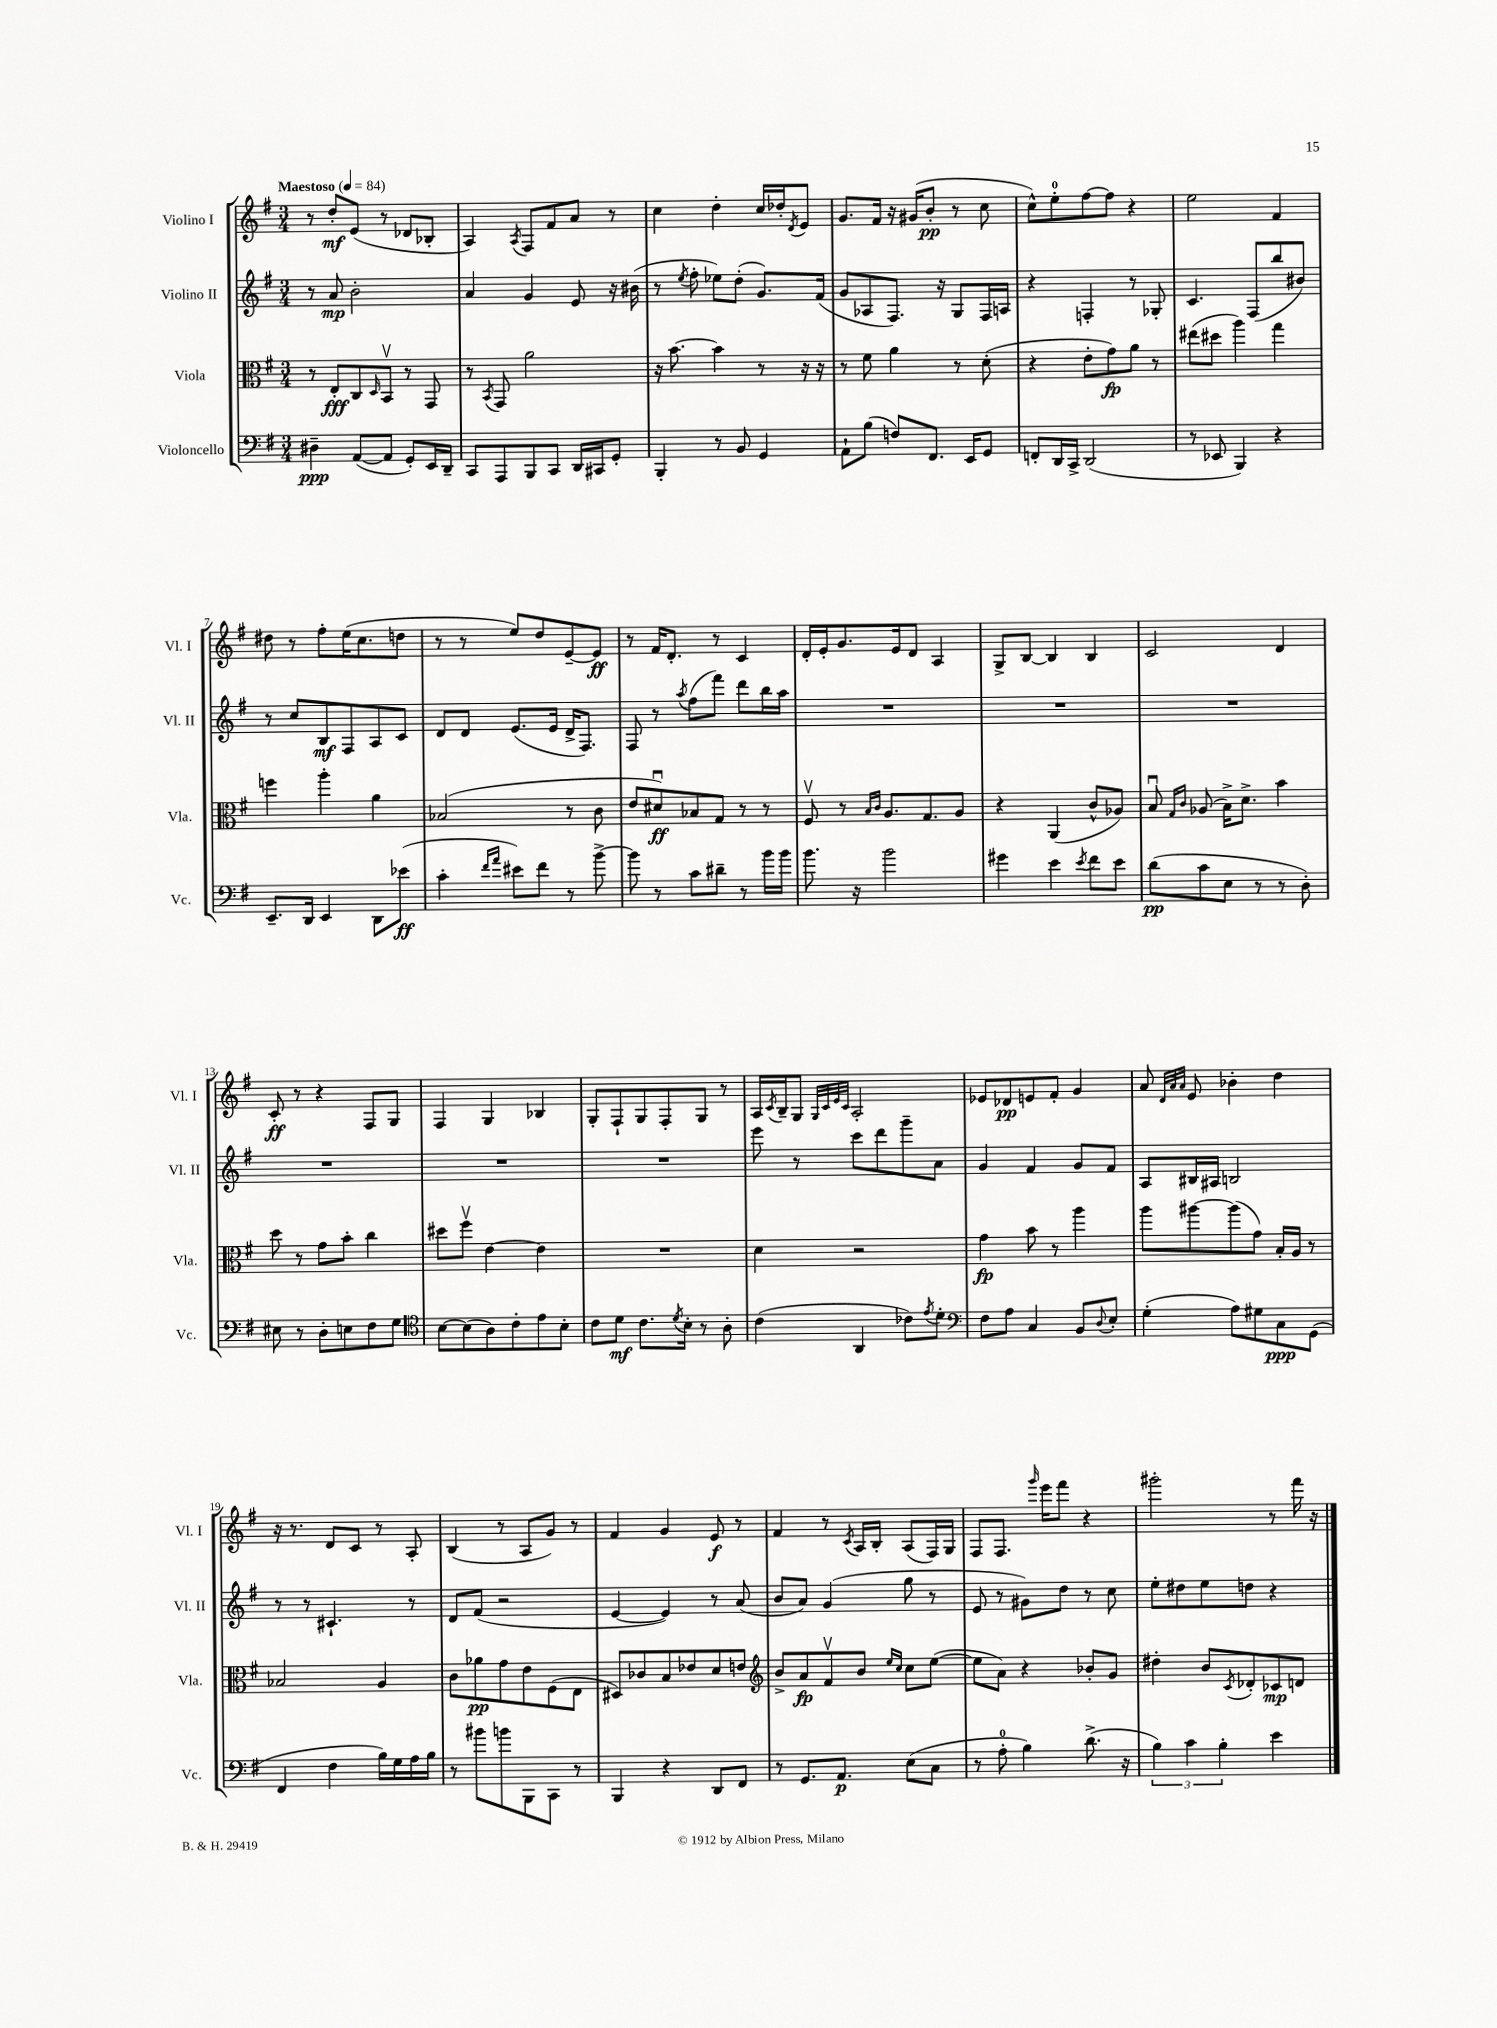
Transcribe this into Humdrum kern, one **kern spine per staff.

**kern	**kern	**kern	**kern
*staff4	*staff3	*staff2	*staff1
*clefF4	*clefC3	*clefG2	*clefG2
*k[f#]	*k[f#]	*k[f#]	*k[f#]
*M3/4	*M3/4	*M3/4	*M3/4
*MM84	*MM84	*MM84	*MM84
4D#~\	8r	8r	8r
.	8E'/L	8a/	8dd'/L
([8AA/L	8C/	2b'\	(8e/J
.	16qqD/	.	.
8AA/]J	8BBv/J	.	8r
8GG'/L)	8r	.	8d-/L
16EE/L	8GG/	.	8B-'/J
16DD~/JJ	.	.	.
=	=	=	=
8CC/L	8r	4a/	4A/)
.	8qBB/	.	.
8AAA/	8GG/	.	.
.	.	.	8qA/
8BBB/	2a\	4g/	8F#/L
8CC/J	.	.	8f#/
16DD/LL	.	8e/	8a/J
16CC#/J	.	.	.
8GG'/J	.	16r	8r
.	.	(16b#\	.
=	=	=	=
4BBB'/	16r	8r	4cc\
.	[8.b\	.	.
.	.	8qee/	.
.	.	8ff#'\	.
8r	4b\]	8ee-\L)	4dd'\
8BB/	.	(8dd'\J	.
4GG/	8r	8.g/L)	16cc/LL
.	.	.	16dd-'/J
.	.	.	8qd/
.	16r	.	8e/J
.	16r	(16f#/Jk	.
=	=	=	=
8AA`\L	8r	8g/L	8.g/L
(8B\J	8f#\	8A-/	.
.	.	.	16f#/Jk
8F/L)	4a\	8.F#/J)	16r
.	.	.	(16g#/LK
8.FF#/J	.	.	8b'/J
.	.	16r	.
.	8r	8G/L	8r
16EE/LK	.	.	.
8GG/J	(8d'\	16F#/L	8cc\
.	.	16A/JJ	.
=	=	=	=
8FF'/L	4r	4r	8cc^^\L)
16DD/L	.	.	8ee'\
16CC^/JJ	.	.	.
(2DD/	8e'\L	4F'/	[8ff#\
.	8g\)	.	8ff#\]J
.	8a\J	8r	4r
.	8r	8G-'/	.
=	=	=	=
8r	(8ee#\L	4.c/	2ee\
8EE-/	8dd#\J	.	.
4BBB/)	4aa\)	.	.
.	.	(8F#/L	.
4r	4gg\	8bb/	4f#/
.	.	8b#/J)	.
=	=	=	=
8.EE~/L	4ff\	8r	8dd#\
.	.	8cc/L	8r
16DD/Jk	.	.	.
4EE/	4aa'\	8B/	8ff#'\L
.	.	8F#/	(16ee\K
.	.	.	8.cc\
8DD\L	4a\	8A/	.
(8e-\J	.	8c/J	8dd\J
=	=	=	=
4c'\	(2B-/	8d/L	8r
.	.	8d/J	8r
16qqf#/LL	.	.	.
16qqa/JJ	.	.	.
8e#\L)	.	(8.e/L	8ee/L)
8f#\J	.	.	8dd/
.	.	16e/Jk	.
8r	8r	16d^/LK	[8e~/
.	.	8.F#/J)	.
[8b^\	8c\	.	8e/]J
=	=	=	=
8b\]	8e/L	8F#/	8r
8r	8d#u/)	8r	16f#/LK
.	.	.	8.d'/J
.	.	8qaa/	.
8c\L	8B-/	(8ff#\L	.
8d#~\J	8G/J	8fff#\J)	8r
8r	8r	8ddd\L	4c/
16b\LL	8r	16bb\L	.
16b\JJ	.	16aa\JJ	.
=	=	=	=
8.b\	8F#v/	2.r	16d'/LL
.	.	.	16e'/J
.	8r	.	8.g/
16r	.	.	.
.	16qqB/LL	.	.
.	16qqc/JJ	.	.
2b\	8.A/L	.	.
.	.	.	16e/k
.	.	.	8d/J
.	8.G/	.	.
.	.	.	4A/
.	8A/J	.	.
=	=	=	=
4g#\	4r	2.r	8G^/L
.	.	.	[8B/J
4e\	(4AA/	.	4B/]
8qe/	.	.	.
8f#\L	8c^^/L	.	4B/
8e\J	8A-/J)	.	.
=	=	=	=
(8d\L	8Bu/	2.r	2c/
.	16qqG/LL	.	.
.	16qqc/JJ	.	.
8c\	(8A-/	.	.
8E\J	16B^\LK)	.	.
.	8.d^\J	.	.
8r	.	.	.
8r	4b\	.	4d/
8D'\)	.	.	.
=	=	=	=
8E#\	8dd\	2.r	8c'/
8r	8r	.	8r
8D'\L	8g\L	.	4r
8E\	8b'\J	.	.
8F#\	4cc\	.	8F#/L
8G\J	.	.	8G/J
=	=	=	=
*clefC4	*	*	*
[8B\L	8dd#\L	2.r	4F#/
(8B\]	8ff#v\J	.	.
8A\)	[4e\	.	4G/
8c'\	.	.	.
8e\	4e\]	.	4B-/
8B'\J	.	.	.
=	=	=	=
8c\L	2.r	2.r	8G'/L
8d\J	.	.	8F#`/
8.c\L	.	.	8G/
.	.	.	8F#'/
8qd/	.	.	.
16B'\Jk	.	.	.
8r	.	.	8G/J
8A'\	.	.	8r
=	=	=	=
(4c\	4d\	8eee\	16A/LL
.	.	.	8qc/
.	.	.	16B~/J
.	.	8r	8G/J
.	.	.	32qqG/LLL
.	.	.	32qqc/
.	.	.	32qqe/
.	.	.	32qqc/JJJ
4AA/	2r	8ccc\L	2A'/
.	.	8ddd\	.
8c-\L)	.	8ggg~\	.
8qe/	.	.	.
8d'\J	.	8a\J	.
=	=	=	=
*clefF4	*	*	*
8F#\L	4g\	4g/	8e-/L
8A\J	.	.	8d-/
4C/	8b\	4f#/	8e/
.	8r	.	8f#'/J
8BB/L	4aa\	8g/L	4g/
8qqD/	.	.	.
8E'/J	.	8f#/J	.
=	=	=	=
(4G'\	8aa\L	8A/L	8a/
.	.	.	32qqd/LLL
.	.	.	32qqa/
.	.	.	32qqa/JJJ
.	[8aa#\	16B#/L	8e/
.	.	16A#/JJ	.
8A\L)	(8aa#\]	2B/	4b-'\
8G#\	8g\J)	.	.
8C\	16B'/LL	.	4dd\
.	16A/JJ	.	.
(8GG\J	8r	.	.
=	=	=	=
4FF#/	2B-/	8r	16r
.	.	.	8.r
.	.	8r	.
4F#\	.	4.c#`/	8d/L
.	.	.	8c/J
16B\LL)	4A/	.	8r
16G\	.	.	.
16A\	.	8r	8A'/
16B\JJ	.	.	.
=	=	=	=
8r	8c\L	8d/L	(4B/
8b#\L	8a-\	(8f#/J	.
8b\	8g\	2r	8r
8BBB\	8e\	.	8A/L
8CC\J	(8F#\	.	8g/J)
8r	8E\J	.	8r
=	=	=	=
4BBB/	8D#/L)	[4e/	4f#/
.	8c-/	.	.
4r	8B/	4e/])	4g/
.	8e-/	.	.
8DD/L	8d/	8r	8e/
8FF#/J	8e/J	(8a/	8r
=	=	=	=
*	*clefG2	*	*
8r	8b^/L	8b/L	4f#/
8.GG/L	8a/	8a/J)	.
.	8f#v/	(4g/	8r
8.AA/J	.	.	.
.	.	.	8qc/
.	8b/J	.	16A/LL
.	.	.	16B'/JJ
.	16qqee/LL	.	.
.	16qqcc/JJ	.	.
(8E\L	8cc\L	8gg\	(8A/L
8C\J	([8ee\J	8r	16F#/L)
.	.	.	16G/JJ
=	=	=	=
8r	8ee\]L	8e/	8F#/L
8A'\	8a\J)	8r	8.F#/J
4B\)	4r	8g#\L)	.
.	.	.	16qqggg/
.	.	.	16eee\LK
.	.	8dd\J	8fff#\J
(8.d^\	8b-'/L	8r	4r
.	8g/J	8cc\	.
16r	.	.	.
=	=	=	=
6B\)	4dd#'\	8ee'\L	2ggg#'\
.	.	8dd#\	.
6c\	.	.	.
.	8b/L	8ee\	.
6B'\	.	.	.
.	8qc/	.	.
.	8d-'/	8dd\J	.
4e\	8c-/	4r	8r
.	8d/J	.	16fff#\
.	.	.	16r
==	==	==	==
*-	*-	*-	*-
